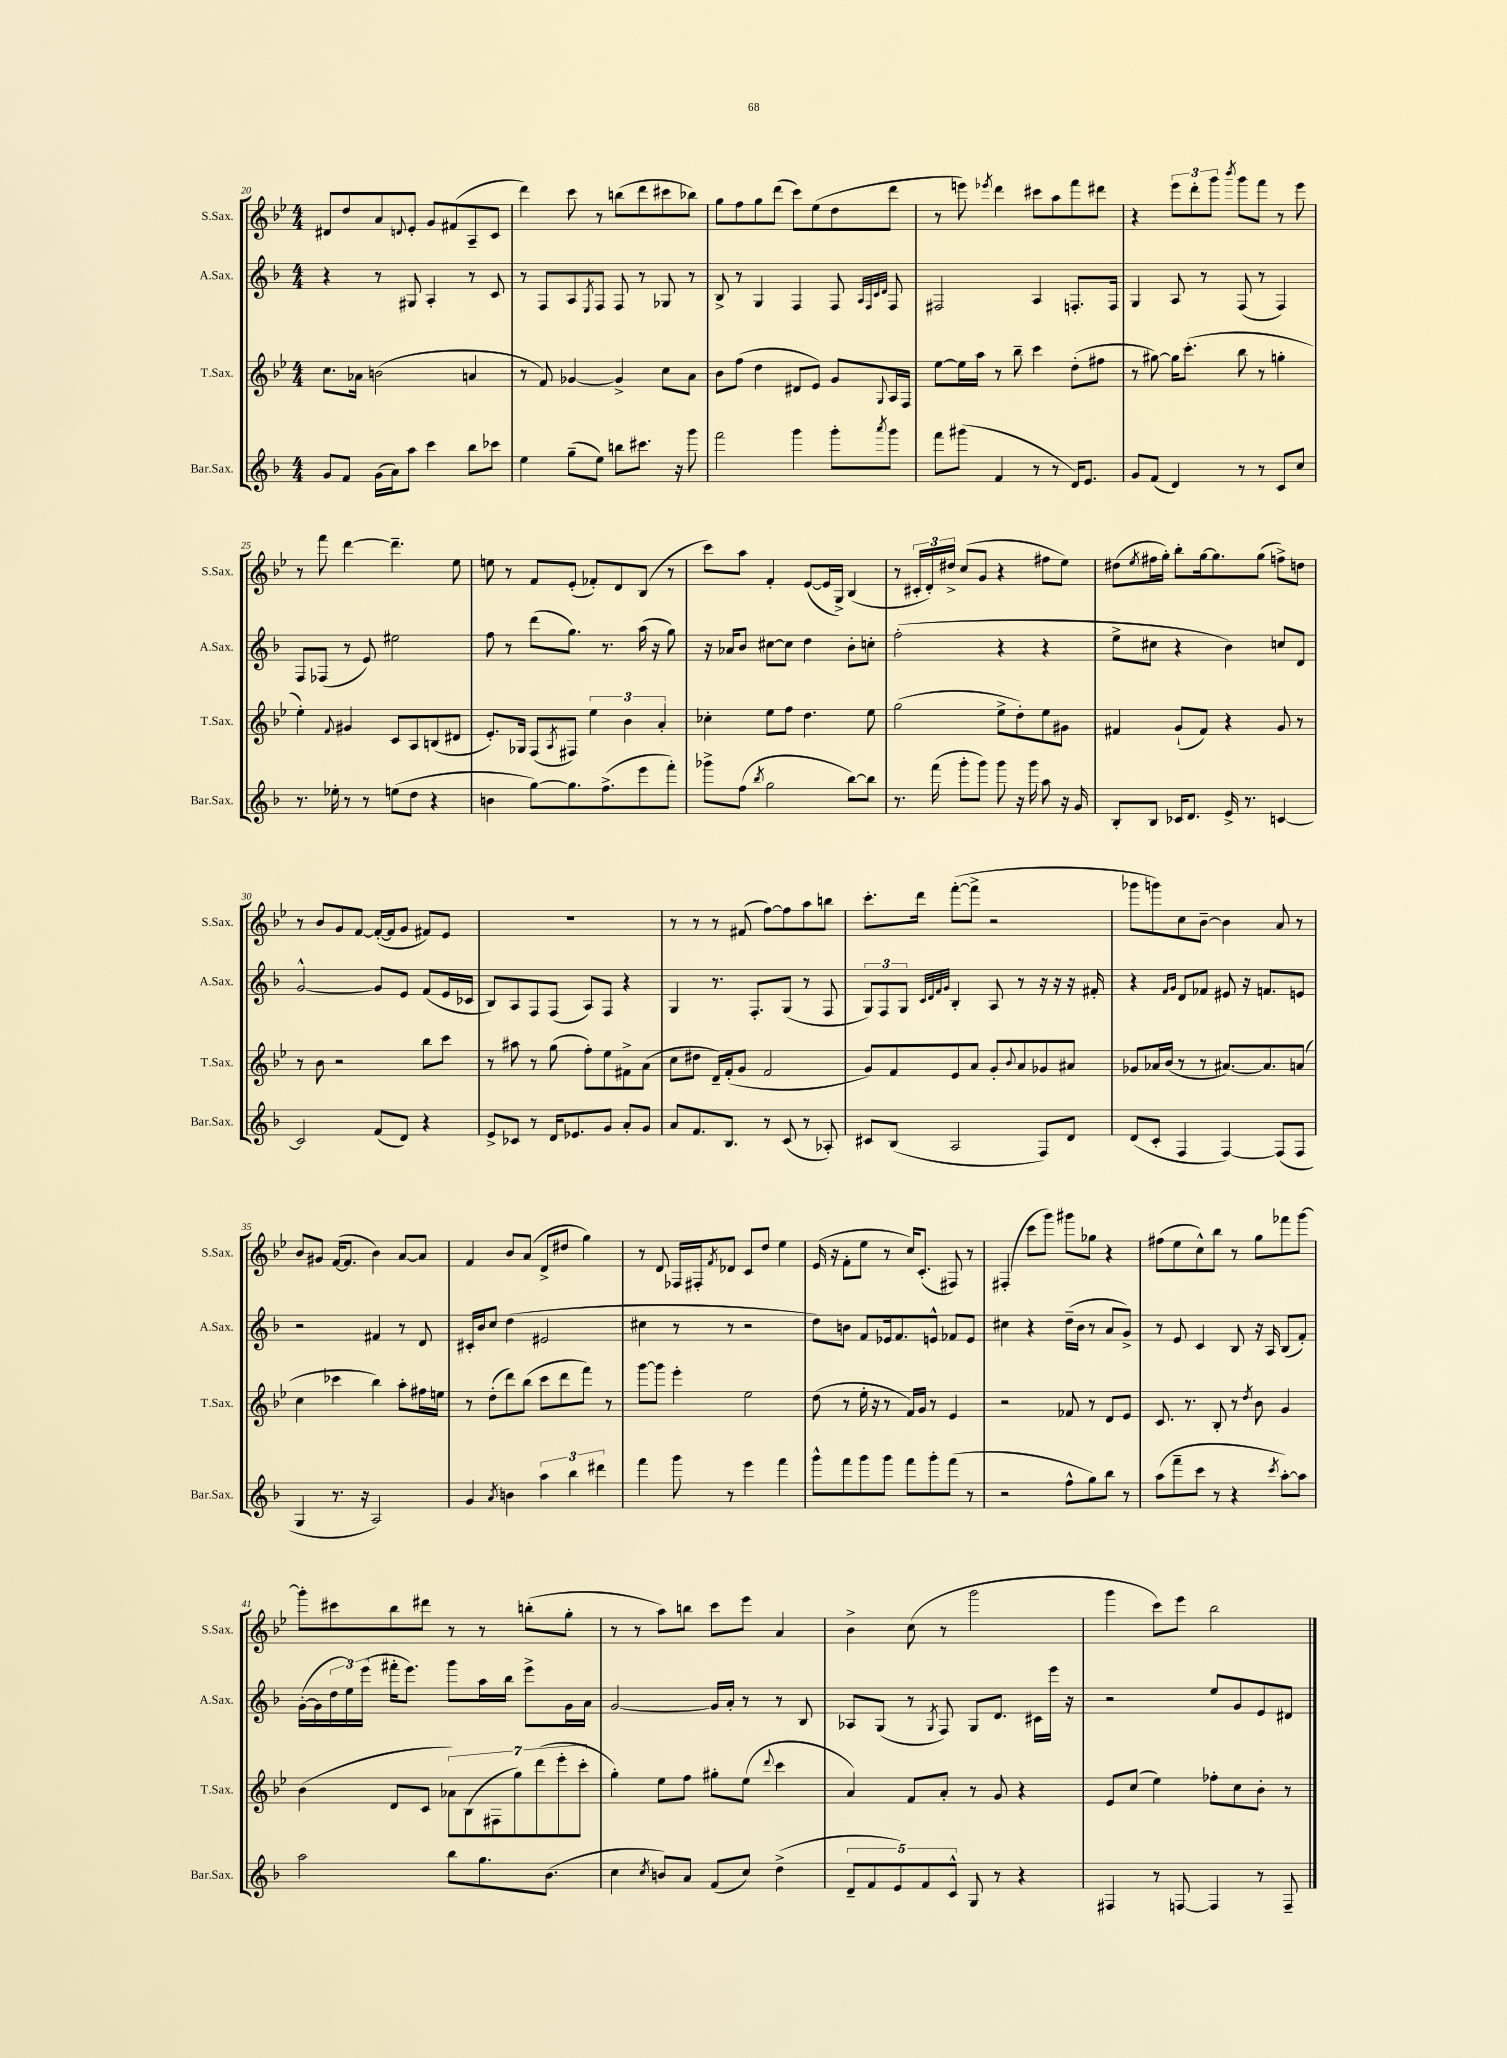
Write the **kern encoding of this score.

**kern	**kern	**kern	**kern
*staff4	*staff3	*staff2	*staff1
*clefG2	*clefG2	*clefG2	*clefG2
*k[b-]	*k[b-e-]	*k[b-]	*k[b-e-]
*M4/4	*M4/4	*M4/4	*M4/4
8g/L	8.cc\L	4r	8d#/L
8f/J	.	.	8dd/
.	16a-\Jk	.	.
(16g\LL	(2b\	8r	8a/
16a\J)	.	.	.
.	.	.	8qqd/
8aa\J	.	8G#/	8e-'/J
4ccc\	.	4A'/	8g/L
.	.	.	(8f#/
8bb-\L	4a/	8r	8A~/
8ccc-\J	.	8c/	8c/J
=	=	=	=
4ee\	8r	8r	4ddd\)
.	8f/)	8F/L	.
(8gg~\L	[4g-/	8A/	8ccc\
.	.	8qE/	.
8ee\J)	.	8F/J	8r
8bb\L	4g-^/]	8F/	(8bb\L
8.ccc#\J	.	8r	8ddd\
.	8cc\L	8G-/	8ccc#\
16r	.	.	.
8ggg\	8a\J	8r	8bb-\J)
=	=	=	=
2fff\	8b-\L	8B-^/	8gg\L
.	(8ff\J	8r	8ff\
.	4dd\	4G/	8gg\
.	.	.	(8ddd\J
4ggg\	8d#/L	4F/	8ccc\L)
.	8e-/J)	.	(8ee-\
8ggg'\L	8g/L	8F/	8dd\
.	.	32qqA/LLL	.
.	.	32qqF/	.
.	.	32qqc/	.
8qaaa/	8qqG/	32qqd/JJJ	.
8ggg\J	16A/L	8F/	8ddd\J
.	16F/JJ	.	.
=	=	=	=
8fff\L	[8ee-\L	2F#/	8r
(8ggg#\J	16ee-\]L	.	8eee\)
.	16aa\JJ	.	.
.	.	.	8qeee-/
4f/	8r	.	4ddd\
.	8bb-~\	.	.
8r	4ccc\	4A/	8ccc#\L
8r	.	.	8aa\
16d/LK)	(8dd'\L	8.F'/L	8fff\
8.e/J	.	.	.
.	8ff#\J	.	8ddd#\J
.	.	16F/Jk	.
=	=	=	=
8g/L	8r	4G/	4r
(8f/J	[8gg#\)	.	.
4d/)	16gg#\]LK	8A/	12eee-\L
.	(8.ccc'\J	.	.
.	.	.	12ddd'\
.	.	8r	.
.	.	.	12ggg\J
.	.	.	8qbbb-/
8r	8bb-\	(8F/	8ggg\L
8r	8r	8r	8fff\J
8c/L	4gg'\	4F/)	8r
8cc/J	.	.	8eee-\
=	=	=	=
8.r	4ee-'\)	8F/L	8r
.	.	(8F-/J	8fff\
16ee-'\	.	.	.
.	8qqf/	.	.
8r	4g#/	8r	[4ddd\
8r	.	8e/)	.
(8ee\L	8c/L	2ee#\	4.ddd~\]
8dd\J	8A/	.	.
4r	(8B/	.	.
.	8d#/J	.	8ee-\
=	=	=	=
4b\	8.e-'/L)	8ff\	8ee\
.	.	8r	8r
.	16G-/Jk	.	.
[8gg\L)	(8F/L	(8ddd\L	8f/L
.	8qA/	.	.
8.gg\]	8F#/J)	8.gg\J)	(8e-'/J
.	6ee-\	.	8f-'/L)
(8.ff^\	.	8.r	.
.	.	.	8d/
.	6b-\	.	.
8eee\	.	(16aa\	(8B-/J
.	.	16r	.
.	6a'/	.	.
8fff'\J)	.	8gg\)	8r
=	=	=	=
8ggg-^\L	4cc-'\	16r	8ccc\L)
.	.	16a-/LK	.
(8ff\J	.	8b-/J	8aa\J
8qbb-/	.	.	.
2gg\	8ee-\L	[8cc#\L	4f'/
.	8ff\J	8cc#\]J	.
.	4.dd\	4dd\	([8e-/L
.	.	.	16e-/]L
.	.	.	16G^/JJ)
[8bb-\L)	.	8b-'\L	(4B-/
8bb-\]J	8ee-\	8cc'\J	.
=	=	=	=
8.r	(2gg\	(2ff'\	8r
.	.	.	24c#'/LL
.	.	.	24d'/)
(16fff\	.	.	.
.	.	.	24dd#^/JJ
8ggg'\L	.	.	(8cc/L
8ggg\J)	.	.	8g/J
8ggg\	8ee-^\L	4r	4r
16r	8dd'\)	.	.
16ggg\	.	.	.
8aa\	8ee-\	4r	8ff#\L
16r	8g#\J	.	8ee-\J)
16g/	.	.	.
=	=	=	=
8B-'/L	4f#/	8ee^\L	(8dd#\L
.	.	.	8qee-/
8B-/J	.	8cc#\J	16ff#\L
.	.	.	16gg'\JJ)
16c-/LK	(8g`/L	4r	8bb-'\L
8.d/J	.	.	.
.	8f#/J)	.	[16gg\k
.	.	.	8.gg\]
16e^/	4r	4b-\)	.
8.r	.	.	.
.	.	.	(8gg\J
[4c/	8g/	8cc/L	8ff^\L)
.	8r	8d/J	8dd\J
=	=	=	=
2c/]	8r	[2g^^/	8r
.	8b-\	.	8b-/L
.	2r	.	8g/
.	.	.	[8f/J
(8f/L	.	8g/]L	(16f'/_LL
.	.	.	16f/]J
8d/J)	.	8e/J	8g/J
4r	8bb-\L	(8f/L	8f#/L)
.	8ccc\J	16e/L	8e-/J
.	.	16c-/JJ	.
=	=	=	=
8e^/L	8r	8B-/L)	1r
8c-/J	8aa#\	8A/	.
8r	8r	8F/	.
16d/LK	(8gg\	(8F/J	.
8.e-/	.	.	.
.	8ff'\L)	8A/L)	.
8g/J	8ee-\	8F/J	.
8a'/L	8f#^\	4r	.
8g/J	(8a\J	.	.
=	=	=	=
8a/L	8cc\L	4G/	8r
8.f/	8dd#\J	.	8r
.	16d~/LL)	8.r	8r
8.B-/J	(16f'/J	.	.
.	8g/J	.	(8f#/
.	.	8.F'/L	.
8r	2f/	.	[8ff\L)
(8c/	.	(8G/J	8ff\]
8r	.	8r	8aa\
8A-'/)	.	8F/	8bb\J
=	=	=	=
8c#/L	8g/L)	12G/L)	8.ccc'\L
.	.	12F/	.
(8B-/J	8f/	.	.
.	.	12G/J	.
.	.	.	16ddd\Jk
.	.	32qqc/LLL	.
.	.	32qqd/	.
.	.	32qqf/	.
.	.	32qqg/JJJ	.
2A/	8e-/	4B-'/	([8fff'\L
.	8a/J	.	8fff^\]J
.	8g'/L	8A/	2r
.	8qqb-/	.	.
.	8a/	8r	.
8F/L)	8g-/	16r	.
.	.	16r	.
8d/J	8a#/J	16r	.
.	.	16f#'/	.
=	=	=	=
(8d/L	8g-/L	4r	8ggg-\L
8c'/J	16a-/L	.	8ggg\)
.	(16b-/JJ	.	.
.	.	16qqf/LL	.
.	.	16qqg/JJ	.
4F/	8r	8d/L	8cc\
.	8r	8f-/J	[8b-~\J
[4F/)	[8.a#/L)	8e#/	4b-\]
.	.	16r	.
.	8.a#/]	8.f/L	.
(8F/]L	.	.	8a/
8F/J	(8a/J	8e/J	8r
=	=	=	=
4G/	4cc\	2r	8b-/L
.	.	.	8g#/J
8.r	4ccc-\	.	([16f/LK
.	.	.	8.f/]J
16r	.	.	.
2A/)	4bb-\)	4f#/	4b-\)
.	8aa'\L	8r	[8a/L
.	16ff#\L	8d/	8a/]J
.	16ee\JJ	.	.
=	=	=	=
4g/	8r	16c#'/LL	4f/
.	.	16b-/J	.
.	(8dd'\L	8cc/J	.
8qa/	.	.	.
4b\	8ddd\)	(4dd\	8b-/L
.	(8bb-\J	.	(8a/J
6aa\	8ccc\L	2e#/	8d^/L
.	8ddd\	.	8dd#/J
6bb-\	.	.	.
.	8fff\J)	.	4gg\)
6ddd#\	.	.	.
.	8r	.	.
=	=	=	=
4fff\	[8ggg\L	4cc#\	8r
.	8ggg\]J	.	8d/
8ggg\	4eee-'\	8r	16F-/LL
.	.	.	16F#'/J
.	.	.	8qf/
8r	.	8r	8d-/J
4eee\	2ee-\	2r	8c/L
.	.	.	8dd/J
4fff\	.	.	4ee-\
=	=	=	=
8ggg^^\L	(8dd\	8dd\L)	(16e-/
.	.	.	16r
8fff\	8r	8b\J	8f'\L
8ggg\	16ee-'\	8f/L	8ee-\J
.	16r	.	.
8ggg\J	8r	16e-/k	8r
.	.	8.f/	.
8fff\L	16f/LL)	.	16cc/LK)
.	16g/JJ	.	(8.c'/J
8ggg'\	8r	8e^^/J	.
(8fff\J	4e-/	8f-/L	8F#/)
8r	.	8e/J	8r
=	=	=	=
2r	2r	4cc#\	(4F#'/
.	.	4r	8ccc\L
.	.	.	8ggg\J)
8ff^^\L	8f-/	(16dd~\LL	8ggg#\L
.	.	16b-\JJ	.
8gg\)	8r	8r	8gg-\J
8bb-\J	8d/L	8a/L	4r
8r	8e-/J	8g^/J)	.
=	=	=	=
(8aa\L	8.c/	8r	(8ff#\L
8fff~\	.	8e/	8ee-\
.	8.r	.	.
8ccc\J	.	4c/	8cc^^\)
8r	8B-'/	.	8bb-\J
4r	8r	8B-/	8r
.	8qdd/	.	.
.	8b-\	16r	8gg\L
.	.	16A/	.
8qccc/	.	.	.
[8aa'\L)	4g/	(8B-/L	8fff-\
8aa\]J	.	8f'/J)	[8ggg\J
=	=	=	=
2aa\	(4b-\	([16g'\LL	8ggg'\]L
.	.	16g\]	.
.	.	24dd\	8ccc#\
.	.	24ee\)	.
.	.	(24eee\JJ	.
.	8d/L	16fff#'\LK	8bb-\
.	.	8.eee\J)	.
.	8c/J	.	8ddd#\J
8bb-\L	14a-\L)	8ggg\L	8r
.	(14B-\	.	.
8.gg\	.	16aa\L	8r
.	14F#\	.	.
.	.	16bb-\JJ	.
.	14gg\)	.	.
.	.	8eee^\L	(8bb'\L
.	(14ddd\	.	.
(8.b-\J	.	.	.
.	14eee-'\	.	.
.	.	16g\L	8gg'\J
.	14ccc'\J	.	.
.	.	16a\JJ	.
=	=	=	=
4cc\	4gg'\)	[2g/	8r
.	.	.	8r
8qcc/	.	.	.
8b/L)	8ee-\L	.	8aa\L)
8a/J	8ff\J	.	8bb\J
(8f/L	8gg#'\L	16g/]LL	8ccc\L
.	.	16a'/JJ	.
8cc/J)	(8ee-\J	8r	8eee-\J
.	8qqddd/	.	.
(4dd^\	4ccc\	8r	4a/
.	.	8B-/	.
=	=	=	=
10d~/L	4a/)	8A-/L	4b-^\
10f/	.	.	.
.	.	(8G/J	.
10e/)	.	.	.
.	8f/L	8r	(8cc\
10f/	.	.	.
.	.	8qG/	.
.	8a'/J	8F/)	8r
10c^^/J	.	.	.
8G/	8r	8G/L	2ggg\
8r	8g/	8.d/J	.
4r	4r	.	.
.	.	16c#\LL	.
.	.	16eee\JJ	.
.	.	16r	.
=	=	=	=
4F#/	8e-/L	2r	4ggg\
.	(8cc/J	.	.
8r	4ee-\)	.	8ccc\L)
[8F/	.	.	8eee-\J
4F/]	8ff-'\L	8ee/L	2bb-\
.	8cc\	8g/	.
8r	8b-'\J	8e/	.
8F~/	8r	8d#/J	.
==	==	==	==
*-	*-	*-	*-
